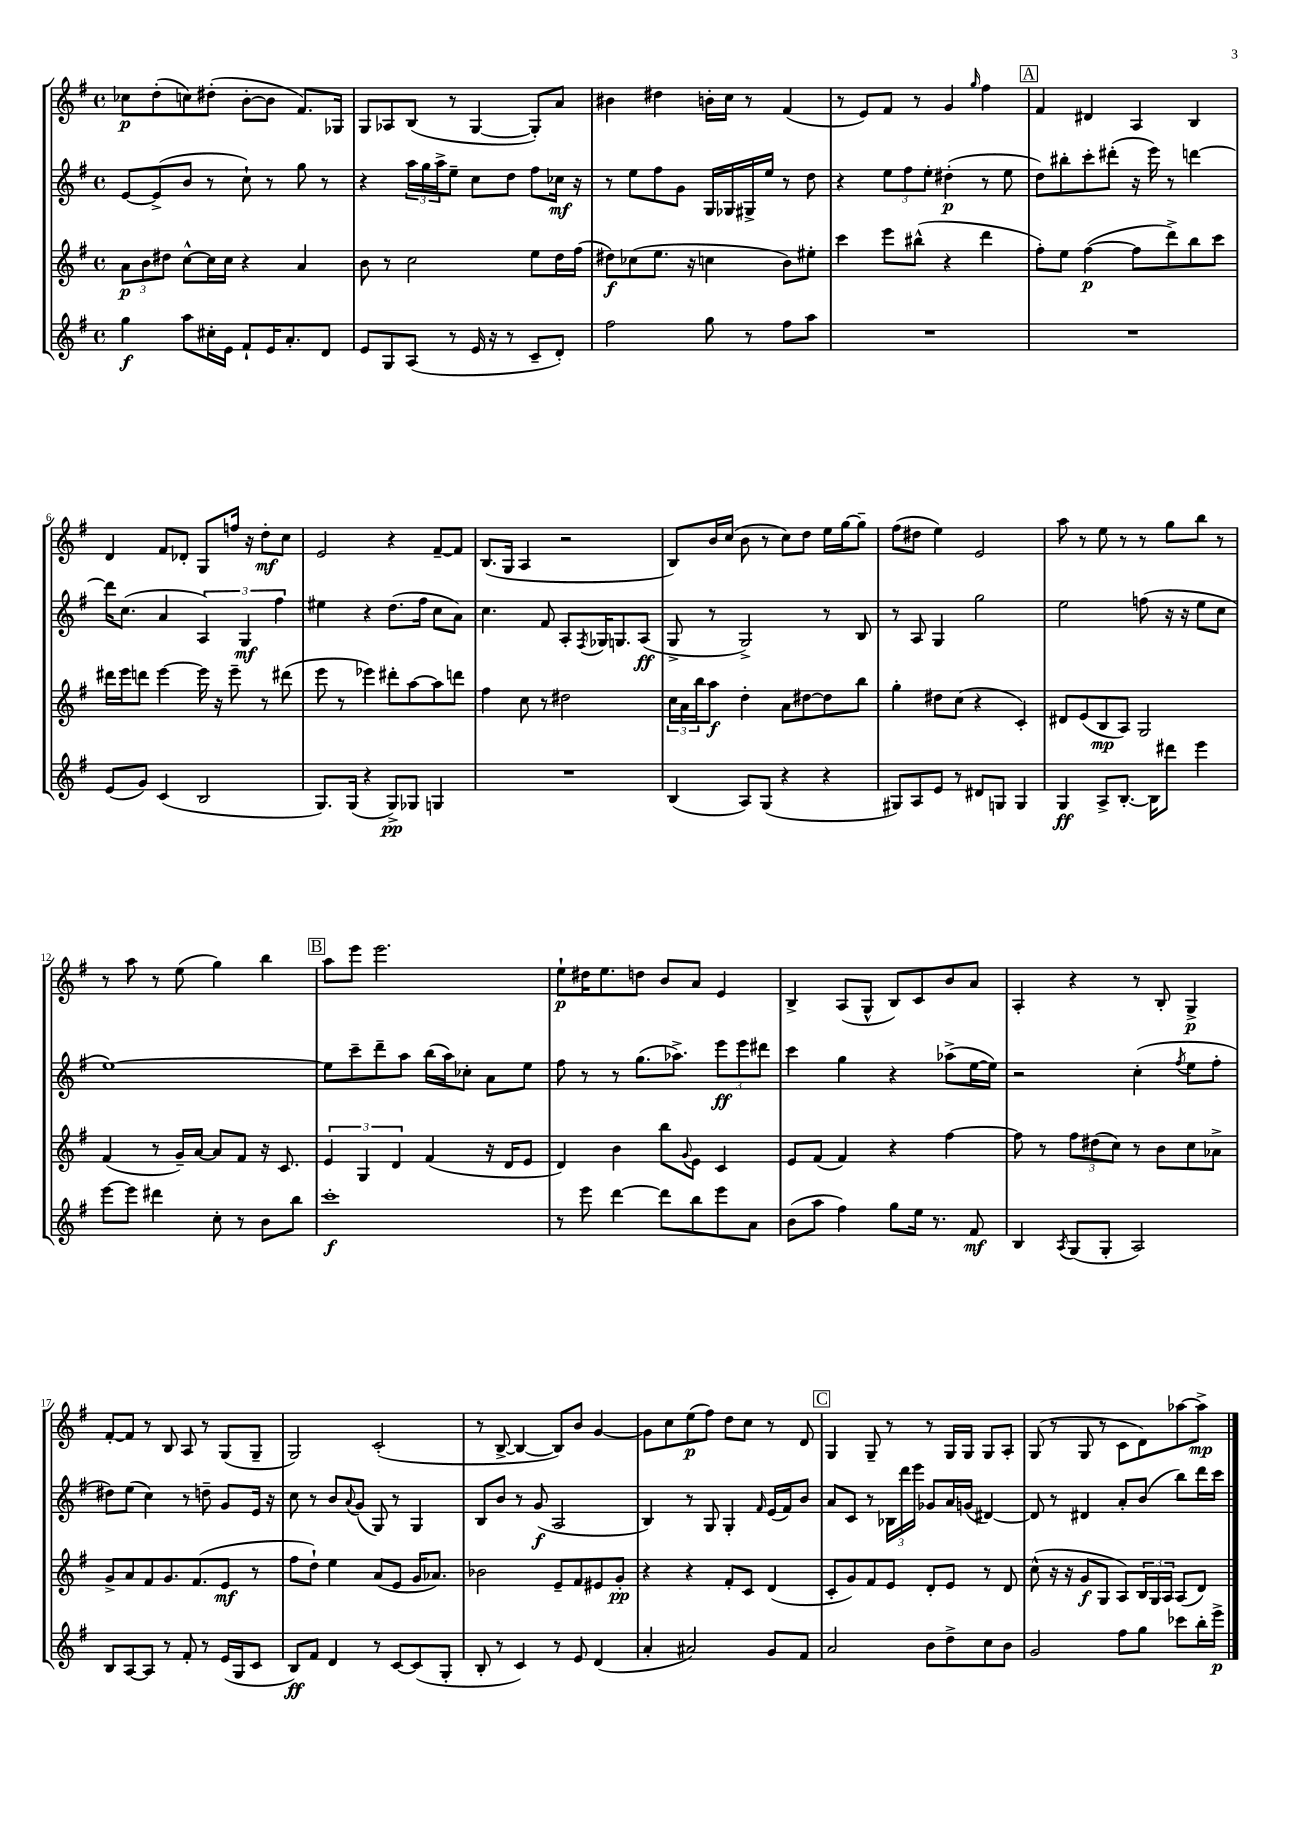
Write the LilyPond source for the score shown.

<<
\new StaffGroup <<
\new Staff = "s0" {
    \clef treble \key g \major \defaultTimeSignature \time 4/4
    ces''8\p d''8-.( c''8) dis''8-.( b'8~-. b'8 fis'8.) ges16 |
    g8 aes8 b8( r8 g4~ g8-.) a'8 |
    bis'4 dis''4 b'16-. c''16 r8 fis'4( |
    r8 e'8) fis'8 r8 g'4 \grace { g''16 } fis''4 |
    \mark \markup { \box "A" } fis'4 dis'4 a4 b4 |
    d'4 fis'8 des'8-. g8 f''16 r16 d''8-.\mf c''8 |
    e'2 r4 fis'8~-- fis'8 |
    b8.( g16 a4 r2 |
    b8) b'16 c''16( b'8 r8 c''8) d''8 e''16 g''16~ g''8-- |
    fis''8( dis''8 e''4) e'2 |
    a''8 r8 e''8 r8 r8 g''8 b''8 r8 |
    r8 a''8 r8 e''8( g''4) b''4 |
    \mark \markup { \box "B" } a''8 e'''8 e'''2. |
    e''8-!\p dis''16 e''8. d''8 b'8 a'8 e'4 |
    b4-> a8( g8-^ b8) c'8 b'8 a'8 |
    a4-. r4 r8 b8-. g4->\p |
    fis'8~-. fis'8 r8 b8 a8 r8 g8( g8-- |
    g2) c'2-.( |
    r8 b8~-> b4~ b8) b'8 g'4~ |
    g'8 c''8 e''8\p( fis''8) d''8 c''8 r8 d'8 |
    \mark \markup { \box "C" } g4 g8-- r8 r8 g16 g16 g8 a8-. |
    g8( r8 g8 r8 c'8 d'8) aes''8~ aes''8->\mp \bar "|." |
}
\new Staff = "s1" {
    \clef treble \key g \major \defaultTimeSignature \time 4/4
    e'8~ e'8->( b'8 r8 c''8-!) r8 g''8 r8 |
    r4 \tuplet 3/2 { a''16 g''16 a''16-> } e''8-- c''8 d''8 fis''8 ces''16\mf r16 |
    r8 e''8 fis''8 g'8 g16 ges16 gis16-> e''16 r8 d''8 |
    r4 \tuplet 3/2 { e''8 fis''8 e''8-. } dis''4-.\p( r8 e''8 |
    \mark \markup { \box "A" } d''8) bis''8-. c'''8-. dis'''8-.( r16 e'''16) r8 d'''4~ |
    d'''16 c''8.( a'4 \tuplet 3/2 { a4) g4\mf fis''4 } |
    eis''4 r4 d''8.( fis''16 c''8 a'8) |
    c''4. fis'8 a8-. \acciaccatura { fis8 } ges16 g8. a8\ff( |
    g8-> r8 g2->) r8 b8 |
    r8 a8 g4 g''2 |
    e''2 f''8( r16 r16 e''8 c''8 |
    e''1~) |
    \mark \markup { \box "B" } e''8 c'''8-- d'''8-- a''8 b''16( a''16) ces''8-. a'8 e''8 |
    fis''8 r8 r8 g''8.( aes''8.->) \tuplet 3/2 { e'''8\ff e'''8 dis'''8 } |
    c'''4 g''4 r4 aes''8->( e''16~ e''16) |
    r2 c''4-.( \acciaccatura { fis''8 } e''8 fis''8-. |
    dis''8) e''8( c''4) r8 d''8-- g'8 e'16 r16 |
    c''8 r8 b'8 \appoggiatura { a'8 } g'8( g8) r8 g4 |
    b8 b'8 r8 g'8\f( a2 |
    b4) r8 g8 g4-. \grace { fis'16 } e'16( fis'16) b'8 |
    \mark \markup { \box "C" } a'8 c'8 r8 \tuplet 3/2 { bes16 d'''16 e'''16 } ges'8 a'16 g'16( dis'4~) |
    dis'8 r8 dis'4 a'8-. b'8( b''8) d'''16 c'''16 \bar "|." |
}
\new Staff = "s2" {
    \clef treble \key g \major \defaultTimeSignature \time 4/4
    \tuplet 3/2 { a'8\p b'8 dis''8 } c''8~-^ c''16 c''16 r4 a'4 |
    b'8 r8 c''2 e''8 d''16 fis''16( |
    dis''8\f) ces''8( e''8. r16 c''4 b'8) eis''8-. |
    c'''4 e'''8 bis''8-^( r4 d'''4 |
    \mark \markup { \box "A" } fis''8-.) e''8 fis''4~\p( fis''8 d'''8->) b''8 c'''8 |
    dis'''16 e'''16 d'''8 e'''4~ e'''16 r16 e'''8-- r8 dis'''8( |
    e'''8 r8 ees'''4) dis'''8-. a''8~ a''8 d'''8 |
    fis''4 c''8 r8 dis''2 |
    \tuplet 3/2 { c''16 a'16 b''16 } a''8\f d''4-. a'8 dis''8~ dis''8 b''8 |
    g''4-. dis''8 c''8( r4 c'4-.) |
    dis'8 e'8( b8\mp a8) g2 |
    fis'4( r8 g'16--) a'16~ a'8 fis'8 r16 c'8. |
    \mark \markup { \box "B" } \tuplet 3/2 { e'4 g4 d'4 } fis'4( r16 d'16 e'8 |
    d'4) b'4 b''8 \appoggiatura { g'8 } e'8 c'4 |
    e'8 fis'8( fis'4) r4 fis''4~ |
    fis''8 r8 \tuplet 3/2 { fis''8 dis''8( c''8) } r8 b'8 c''8 aes'8-> |
    g'8-> a'8 fis'8 g'8. fis'8.( e'8\mf r8 |
    fis''8 d''8-!) e''4 a'8( e'8 g'16 aes'8.) |
    bes'2 e'8-- fis'8 eis'8 g'8-.\pp |
    r4 r4 fis'8-. c'8 d'4( |
    \mark \markup { \box "C" } c'8-. g'8) fis'8 e'8 d'8-. e'8 r8 d'8 |
    c''8-^( r16 r16 g'8\f g8 a8) \tuplet 3/2 { b16 g16 a16 } a8( d'8) \bar "|." |
}
\new Staff = "s3" {
    \clef treble \key g \major \defaultTimeSignature \time 4/4
    g''4\f a''8 cis''16-. e'16 fis'8-! e'16 a'8.-. d'8 |
    e'8 g8 a8( r8 e'16 r16 r8 c'8-- d'8-.) |
    fis''2 g''8 r8 fis''8 a''8 |
    R1 |
    \mark \markup { \box "A" } R1 |
    e'8( g'8) c'4( b2 |
    g8.) g16( r4 g8->\pp) ges8 g4 |
    R1 |
    b4( a8) g8( r4 r4 |
    gis8) a8 e'8 r8 dis'8 g8 g4 |
    g4\ff a8-> b8.~-. b16 dis'''8 e'''4 |
    e'''8~ e'''8 dis'''4 c''8-. r8 b'8 b''8 |
    \mark \markup { \box "B" } c'''1-.\f |
    r8 e'''8 d'''4~ d'''8 b''8 e'''8 a'8 |
    b'8( a''8 fis''4) g''8 e''16 r8. fis'8\mf |
    b4 \acciaccatura { a8 } g8( g8-. a2) |
    b8 a8~ a8 r8 fis'8-. r8 e'16( g16 c'8 |
    b8\ff) fis'8 d'4 r8 c'8~ c'8( g8-. |
    b8-. r8 c'4) r8 e'8 d'4( |
    a'4-. ais'2) g'8 fis'8 |
    \mark \markup { \box "C" } a'2 b'8 d''8-> c''8 b'8 |
    g'2 fis''8 g''8 ces'''8 b''16-. e'''16->\p \bar "|." |
}
>>
>>
